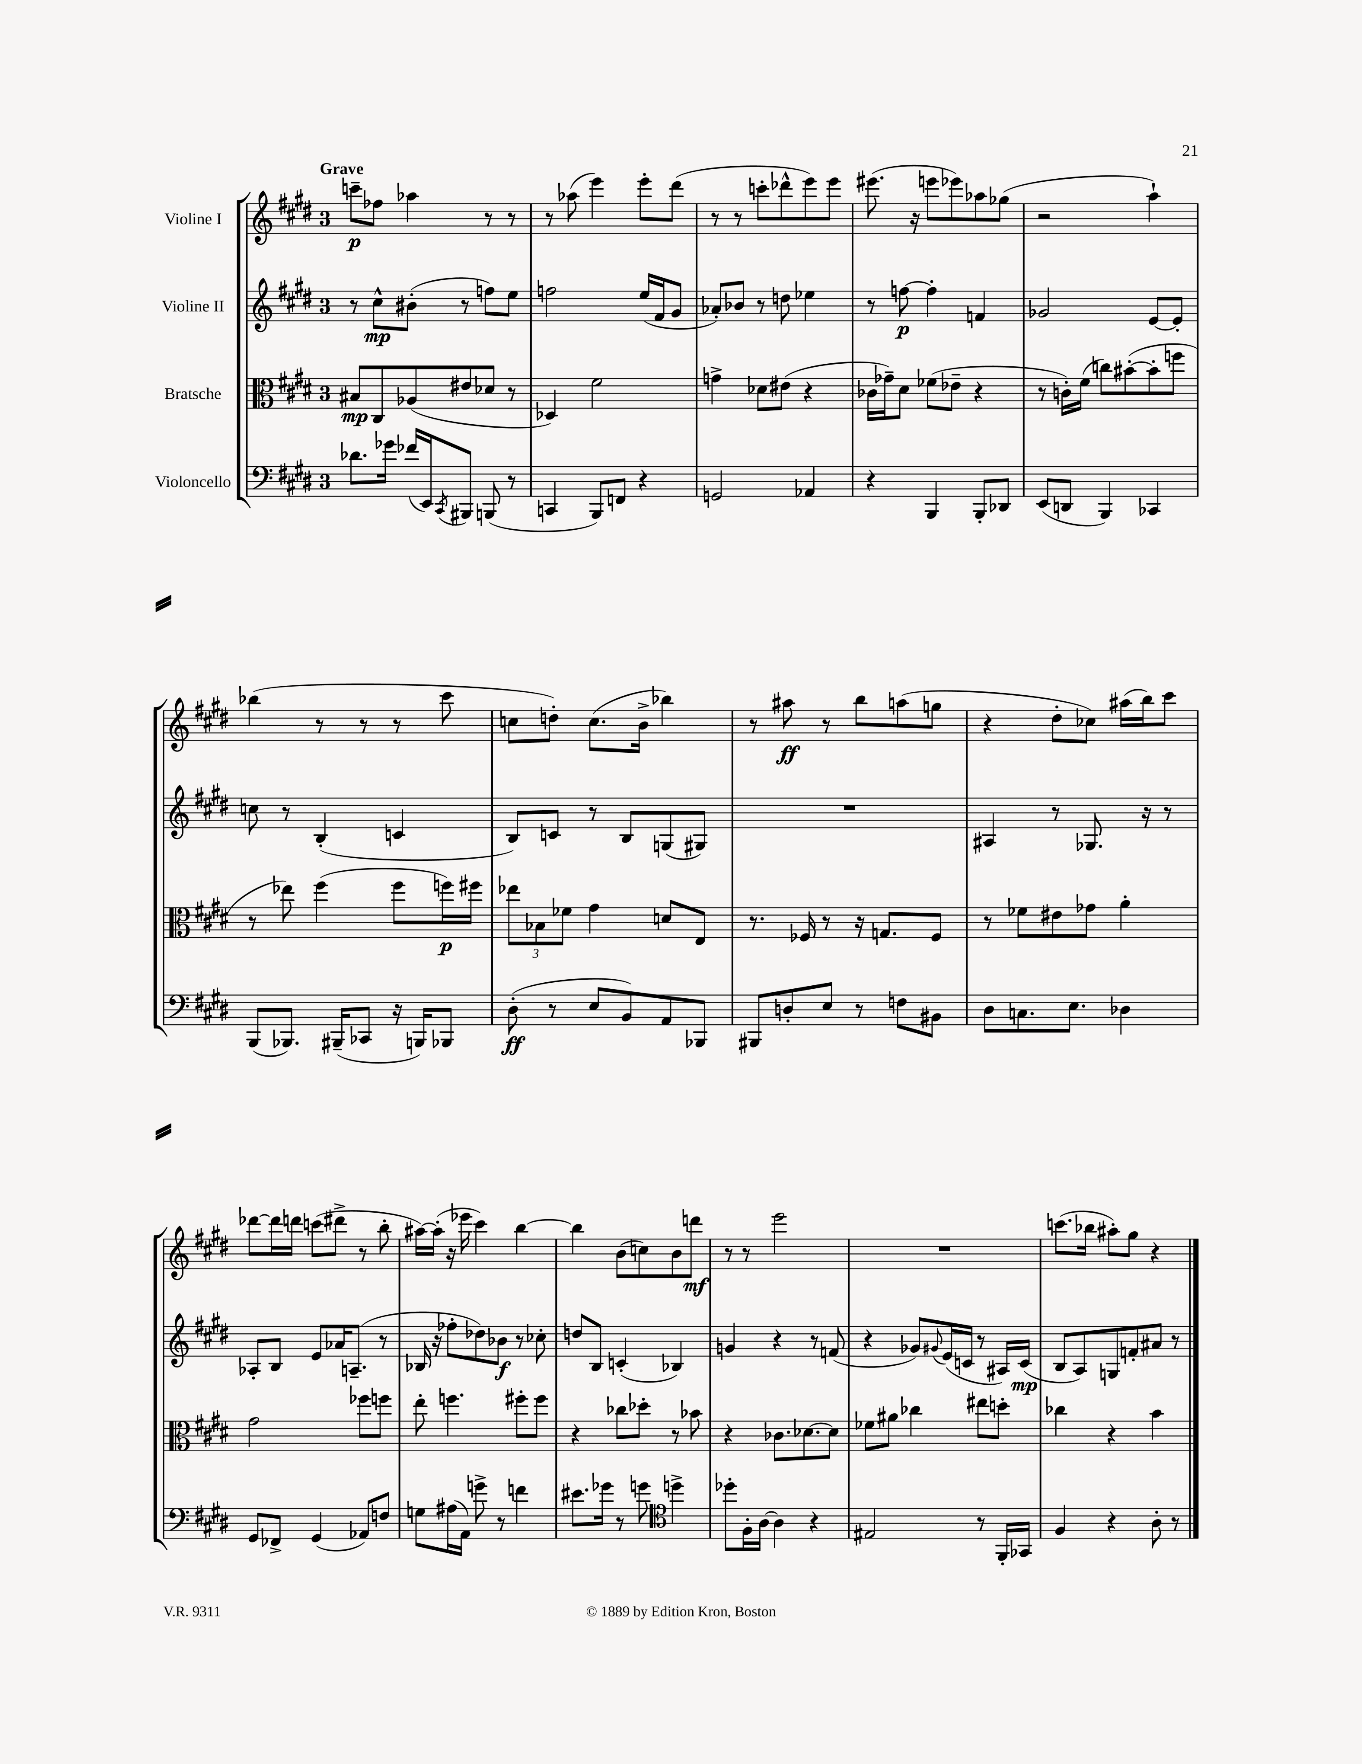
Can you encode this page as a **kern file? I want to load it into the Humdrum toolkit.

**kern	**kern	**kern	**kern
*staff4	*staff3	*staff2	*staff1
*clefF4	*clefC3	*clefG2	*clefG2
*k[f#c#g#d#]	*k[f#c#g#d#]	*k[f#c#g#d#]	*k[f#c#g#d#]
*M3/4	*M3/4	*M3/4	*M3/4
8.d-\L	8B#/L	8r	8ccc~\L
.	8C#/	8cc#^^\L	8ff-\J
16g-\Jk	.	.	.
(16f-/LL	(8A-/	(8b#'\J	4aa-\
16EE/J)	.	.	.
8qCC#/	.	.	.
8BBB#/J	8e#/	8r	.
(8BBB/	8d-/J	8ff\L)	8r
8r	8r	8ee\J	8r
=	=	=	=
4CC/	4D-/)	2ff\	8r
.	.	.	(8aa-\
8BBB/L)	2f#\	.	4eee\)
8FF/J	.	.	.
4r	.	(16ee/LL	8eee'\L
.	.	16f#/J	.
.	.	8g#/J	(8ddd#\J
=	=	=	=
2GG/	4g^\	8a-'/L)	8r
.	.	8b-/J	8r
.	8d-\L	8r	8ccc'\L
.	(8e#\J	8dd\	8ddd-^^\
4AA-/	4r	4ee-\	8eee\)
.	.	.	8eee\J
=	=	=	=
4r	16c-\LL	8r	(8.eee#\
.	16g-~\J)	.	.
.	8d#\J	[8ff\	.
.	.	.	16r
4BBB/	(8f-\L	4ff'\]	8eee\L
.	8e-~\J	.	8eee-\)
8BBB'/L	4r	4f/	8aa-\
8DD-/J	.	.	(8gg-\J
=	=	=	=
(8EE/L	8r	2g-/	2r
8DD/J	16c'\LL)	.	.
.	(16f#\JJ	.	.
4BBB/)	8cc\L)	.	.
.	([8b#'\	.	.
4CC-/	8b#'\]	[8e/L	4aa`\)
.	8ff\J	8e'/]J	.
=	=	=	=
(8BBB/L	8r	8cc\	(4bb-\
8.BBB-/J)	8ee-\)	8r	.
.	(4ff#\	(4B'/	8r
(16BBB#~/LK	.	.	.
8CC-/J	.	.	8r
16r	8ff#\L	4c/	8r
16BBB/LK)	.	.	.
8BBB-/J	16ff\L)	.	8ccc#\
.	16ff#\JJ	.	.
=	=	=	=
(8D#'\	12ee-\L	8B/L)	8cc\L
.	12B-\	.	.
8r	.	8c/J	8dd'\J)
.	12f-\J	.	.
8E/L	4g#\	8r	(8.cc\L
8BB/)	.	8B/L	.
.	.	.	16b^\Jk
8AA/	8d/L	(8G/	4bb-\)
8BBB-/J	8E/J	8G#/J)	.
=	=	=	=
8BBB#/L	8.r	2.r	8r
8D'/	.	.	8aa#\
.	16F-/	.	.
8E/J	8r	.	8r
8r	16r	.	8bb\L
.	8.G/L	.	.
8F\L	.	.	(8aa\
8BB#\J	8F-/J	.	8gg\J
=	=	=	=
8D#\L	8r	4A#/	4r
8.C\	8f-\L	.	.
.	8e#\	8r	8dd#'\L
8.E\J	.	.	.
.	8g-\J	8.G-/	8cc-\J)
4D-\	4a'\	.	(16aa#\LL
.	.	16r	16bb\J)
.	.	8r	8ccc#\J
=	=	=	=
8GG#/L	2g#\	8A-'/L	[8ddd-\L
8FF-^/J	.	8B/J	16ddd-\]L
.	.	.	16ddd\JJ
(4GG#/	.	8e/L	(8ccc\L
.	.	16a-/K	8ddd#^\J
.	.	(8.A~/J	.
8AA-/L)	8ff-\L	.	8r
8F/J	8ff\J	8r	8bb'\
=	=	=	=
8G\L	8ee'\	16B-/	[16aa#\LL)
.	.	16r	(16aa#'\]JJ
(16A#\L	4.ff\	8ff-'\L	16r
16AA\JJ)	.	.	16eee-\
8g^\	.	8dd-\)	4ccc#\)
8r	.	8b-\J	.
4f\	8ff#'\L	8r	[4bb\
.	8ff#\J	8cc-'\	.
=	=	=	=
8.e#\L	4r	8dd/L	4bb\]
.	.	8B/J	.
16g-\Jk	.	.	.
8r	8cc-\L	(4c'/	(8b\L
8g\	8dd-'\J	.	8cc\)
*clefC4	*	*	*
4dd^\	8r	4B-/)	8b\
.	8b-\	.	8ddd\J
=	=	=	=
8dd-'\L	4r	4g/	8r
16F#'\L	.	.	8r
[16A\JJ	.	.	.
4A\]	8.c-\L	4r	2eee\
.	[8.d-\	.	.
4r	.	8r	.
.	8d-\]J	(8f/	.
=	=	=	=
2E#/	8f-\L	4r	2.r
.	8a#\J	.	.
.	4cc-\	8g-/L)	.
.	.	8qqg#/	.
.	.	(16e/L	.
.	.	16c/JJ	.
8r	8ee#\L	8r	.
16FF#'/LL	8dd'\J	16A#/LL)	.
16GG-/JJ	.	(16c/JJ	.
=	=	=	=
4F#/	4cc-\	8B/L	(8.ccc\L
.	.	8A/)	.
.	.	.	16bb-\Jk
4r	4r	8G/	8aa#'\L)
.	.	8f'/	8gg#\J
8A'\	4b\	8a#/J	4r
8r	.	8r	.
==	==	==	==
*-	*-	*-	*-
